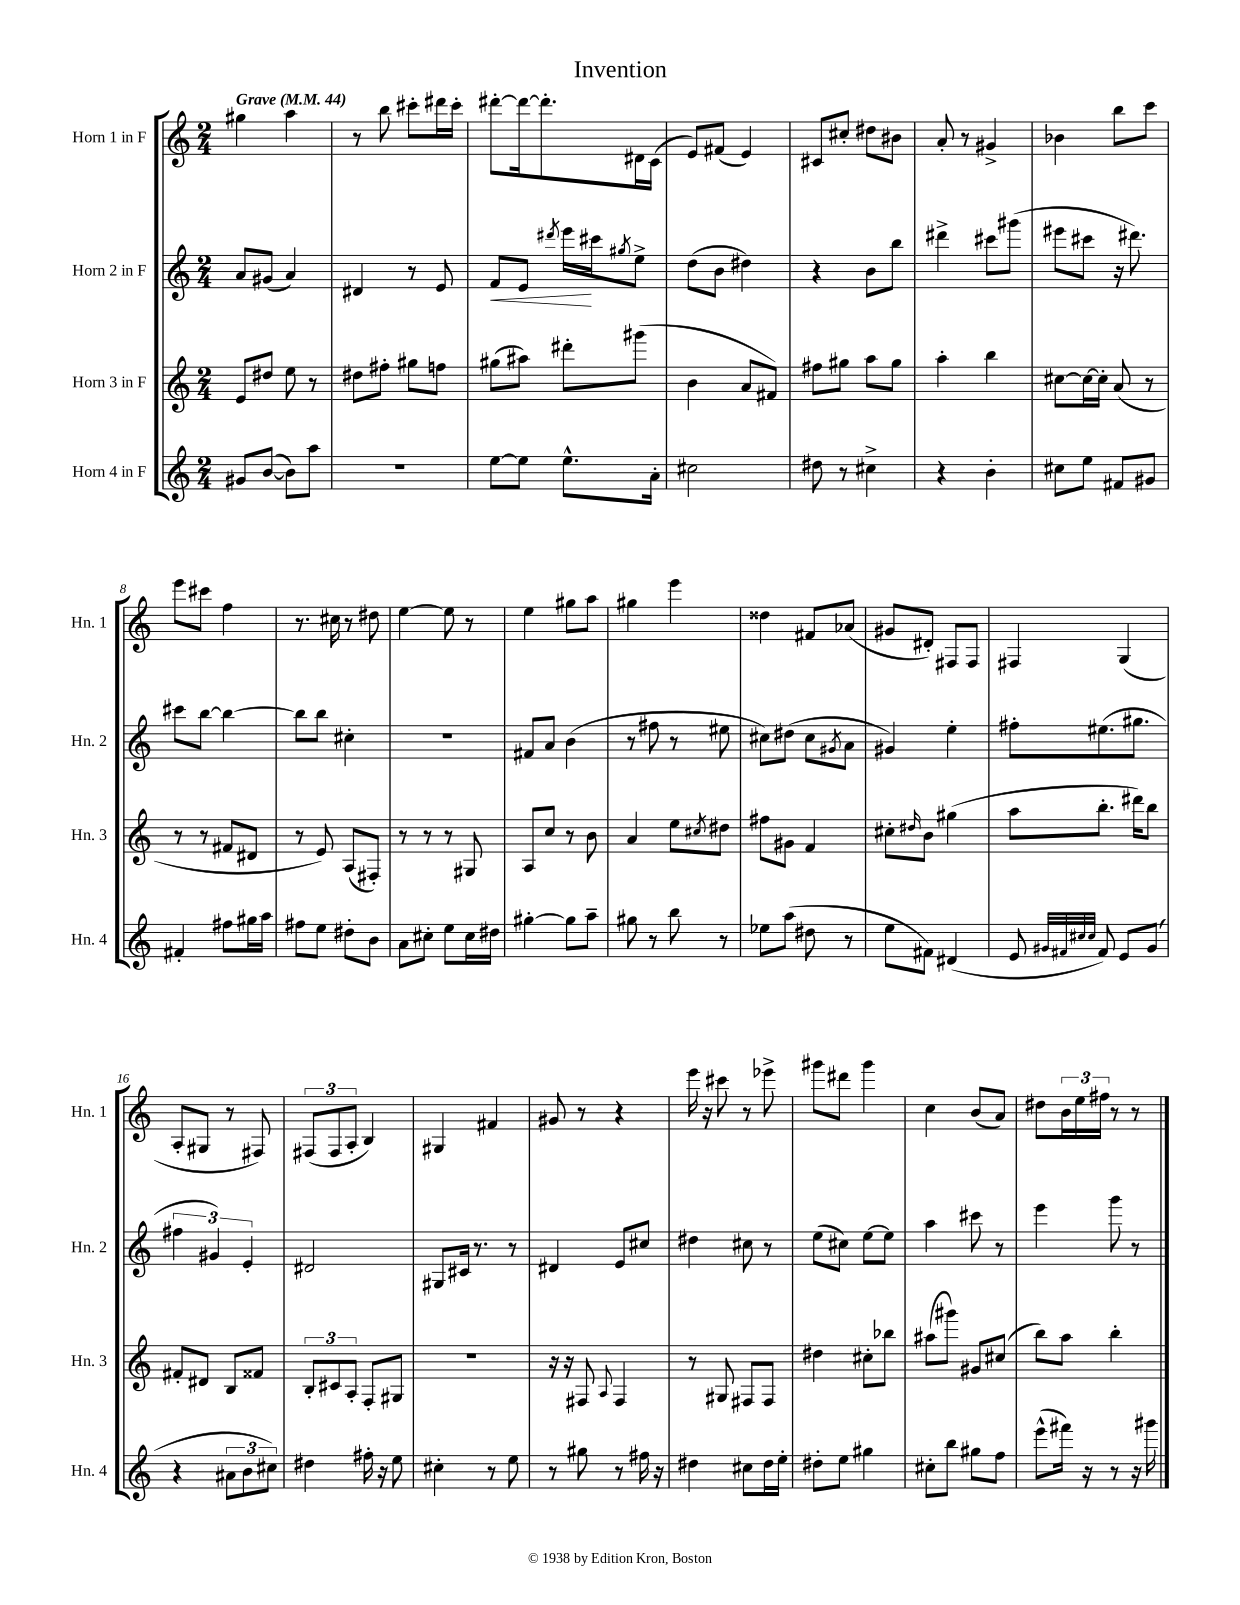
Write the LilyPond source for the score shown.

\header { title = "Invention" }
<<
\new StaffGroup <<
\new Staff = "s0" \with { instrumentName = "Horn 1 in F" shortInstrumentName = "Hn. 1" } {
    \clef treble \key c \major \numericTimeSignature \time 2/4 \tempo "Grave" 4 = 44
    gis''4 a''4 |
    r8 b''8 cis'''8-. dis'''16 cis'''16-. |
    dis'''8~-. dis'''16~ dis'''8.-. dis'16 c'16( |
    e'8) fis'8( e'4) |
    cis'8 cis''8-. dis''8 bis'8 |
    a'8-. r8 gis'4-> |
    bes'4 b''8 c'''8 |
    e'''8 cis'''8 f''4 |
    r8. cis''16 r8 dis''8 |
    e''4~ e''8 r8 |
    e''4 gis''8 a''8 |
    gis''4 e'''4 |
    disis''4 fis'8 aes'8( |
    gis'8 dis'8-.) fis8 fis8 |
    fis4 g4( |
    a8-. gis8 r8 fis8) |
    \tuplet 3/2 { fis8( fis8 a8-. } b4) |
    gis4 fis'4 |
    gis'8 r8 r4 |
    e'''16 r16 cis'''8 r8 ees'''8-> |
    gis'''8 dis'''8 gis'''4 |
    c''4 b'8( a'8) |
    dis''8 \tuplet 3/2 { b'16 e''16 fis''16 } r8 r8 \bar "|." |
}
\new Staff = "s1" \with { instrumentName = "Horn 2 in F" shortInstrumentName = "Hn. 2" } {
    \clef treble \key c \major \numericTimeSignature \time 2/4
    a'8 gis'8( a'4) |
    dis'4 r8 e'8 |
    f'8\< e'8 \acciaccatura { dis'''8 } e'''16\! cis'''16 \acciaccatura { gis''8 } e''8-> |
    d''8( b'8 dis''4) |
    r4 b'8 b''8 |
    dis'''4-> cis'''8 gis'''8( |
    eis'''8 cis'''8 r16 dis'''8.) |
    cis'''8 b''8~ b''4~ |
    b''8 b''8 cis''4-. |
    R2 |
    fis'8 a'8 b'4( |
    r8 fis''8 r8 eis''8 |
    cis''8) dis''8( cis''8 \acciaccatura { gis'8 } a'8 |
    gis'4) e''4-. |
    fis''8-. eis''8.( gis''8. |
    \tuplet 3/2 { fis''4 gis'4) e'4-. } |
    dis'2 |
    gis8 cis'16 r8. r8 |
    dis'4 e'8 cis''8 |
    dis''4 cis''8 r8 |
    e''8( cis''8) e''8~ e''8 |
    a''4 cis'''8 r8 |
    e'''4 g'''8 r8 \bar "|." |
}
\new Staff = "s2" \with { instrumentName = "Horn 3 in F" shortInstrumentName = "Hn. 3" } {
    \clef treble \key c \major \numericTimeSignature \time 2/4
    e'8 dis''8 e''8 r8 |
    dis''8 fis''8-. gis''8 f''8 |
    gis''8( ais''8) dis'''8-. gis'''8( |
    b'4 a'8 fis'8) |
    fis''8 gis''8 a''8 gis''8 |
    a''4-. b''4 |
    cis''8~ cis''16~ cis''16-. a'8( r8 |
    r8 r8 fis'8 dis'8 |
    r8 e'8) a8( fis8-.) |
    r8 r8 r8 gis8 |
    a8 c''8 r8 b'8 |
    a'4 e''8 \acciaccatura { cis''8 } dis''8 |
    fis''8 gis'8 f'4 |
    cis''8-. \grace { dis''16 } b'8 gis''4( |
    a''8 b''8.-. dis'''16) b''8 |
    fis'8-. dis'8 b8 fisis'8 |
    \tuplet 3/2 { b8-. cis'8 a8-. } f8-. gis8 |
    R2 |
    r16 r16 fis8 \appoggiatura { a8 } fis4 |
    r8 gis8 fis8 fis8 |
    dis''4 cis''8-. bes''8 |
    ais''8( gis'''8) gis'8 cis''8( |
    b''8) a''8 b''4-. \bar "|." |
}
\new Staff = "s3" \with { instrumentName = "Horn 4 in F" shortInstrumentName = "Hn. 4" } {
    \clef treble \key c \major \numericTimeSignature \time 2/4
    gis'8 b'8~( b'8) a''8 |
    R2 |
    e''8~ e''8 e''8.-^ a'16-. |
    cis''2 |
    dis''8 r8 cis''4-> |
    r4 b'4-. |
    cis''8 e''8 fis'8 gis'8 |
    fis'4-. fis''8 gis''16 a''16 |
    fis''8 e''8 dis''8-. b'8 |
    a'8 cis''8-. e''8 cis''16 dis''16 |
    gis''4~-. gis''8 a''8-- |
    gis''8 r8 b''8 r8 |
    ees''8 a''8( dis''8 r8 |
    e''8 fis'8) dis'4( |
    e'8 \grace { gis'32 fis'32 cis''32 cis''32 } fis'8) e'8 gis'8( |
    r4 \tuplet 3/2 { ais'8 b'8 cis''8) } |
    dis''4 fis''16-. r16 e''8 |
    cis''4-. r8 e''8 |
    r8 gis''8 r8 fis''16 r16 |
    dis''4 cis''8 dis''16 e''16-. |
    dis''8-. e''8 gis''4 |
    cis''8-. b''8 gis''8 f''8 |
    e'''8-^( fis'''16) r16 r8 r16 gis'''16 \bar "|." |
}
>>
>>
